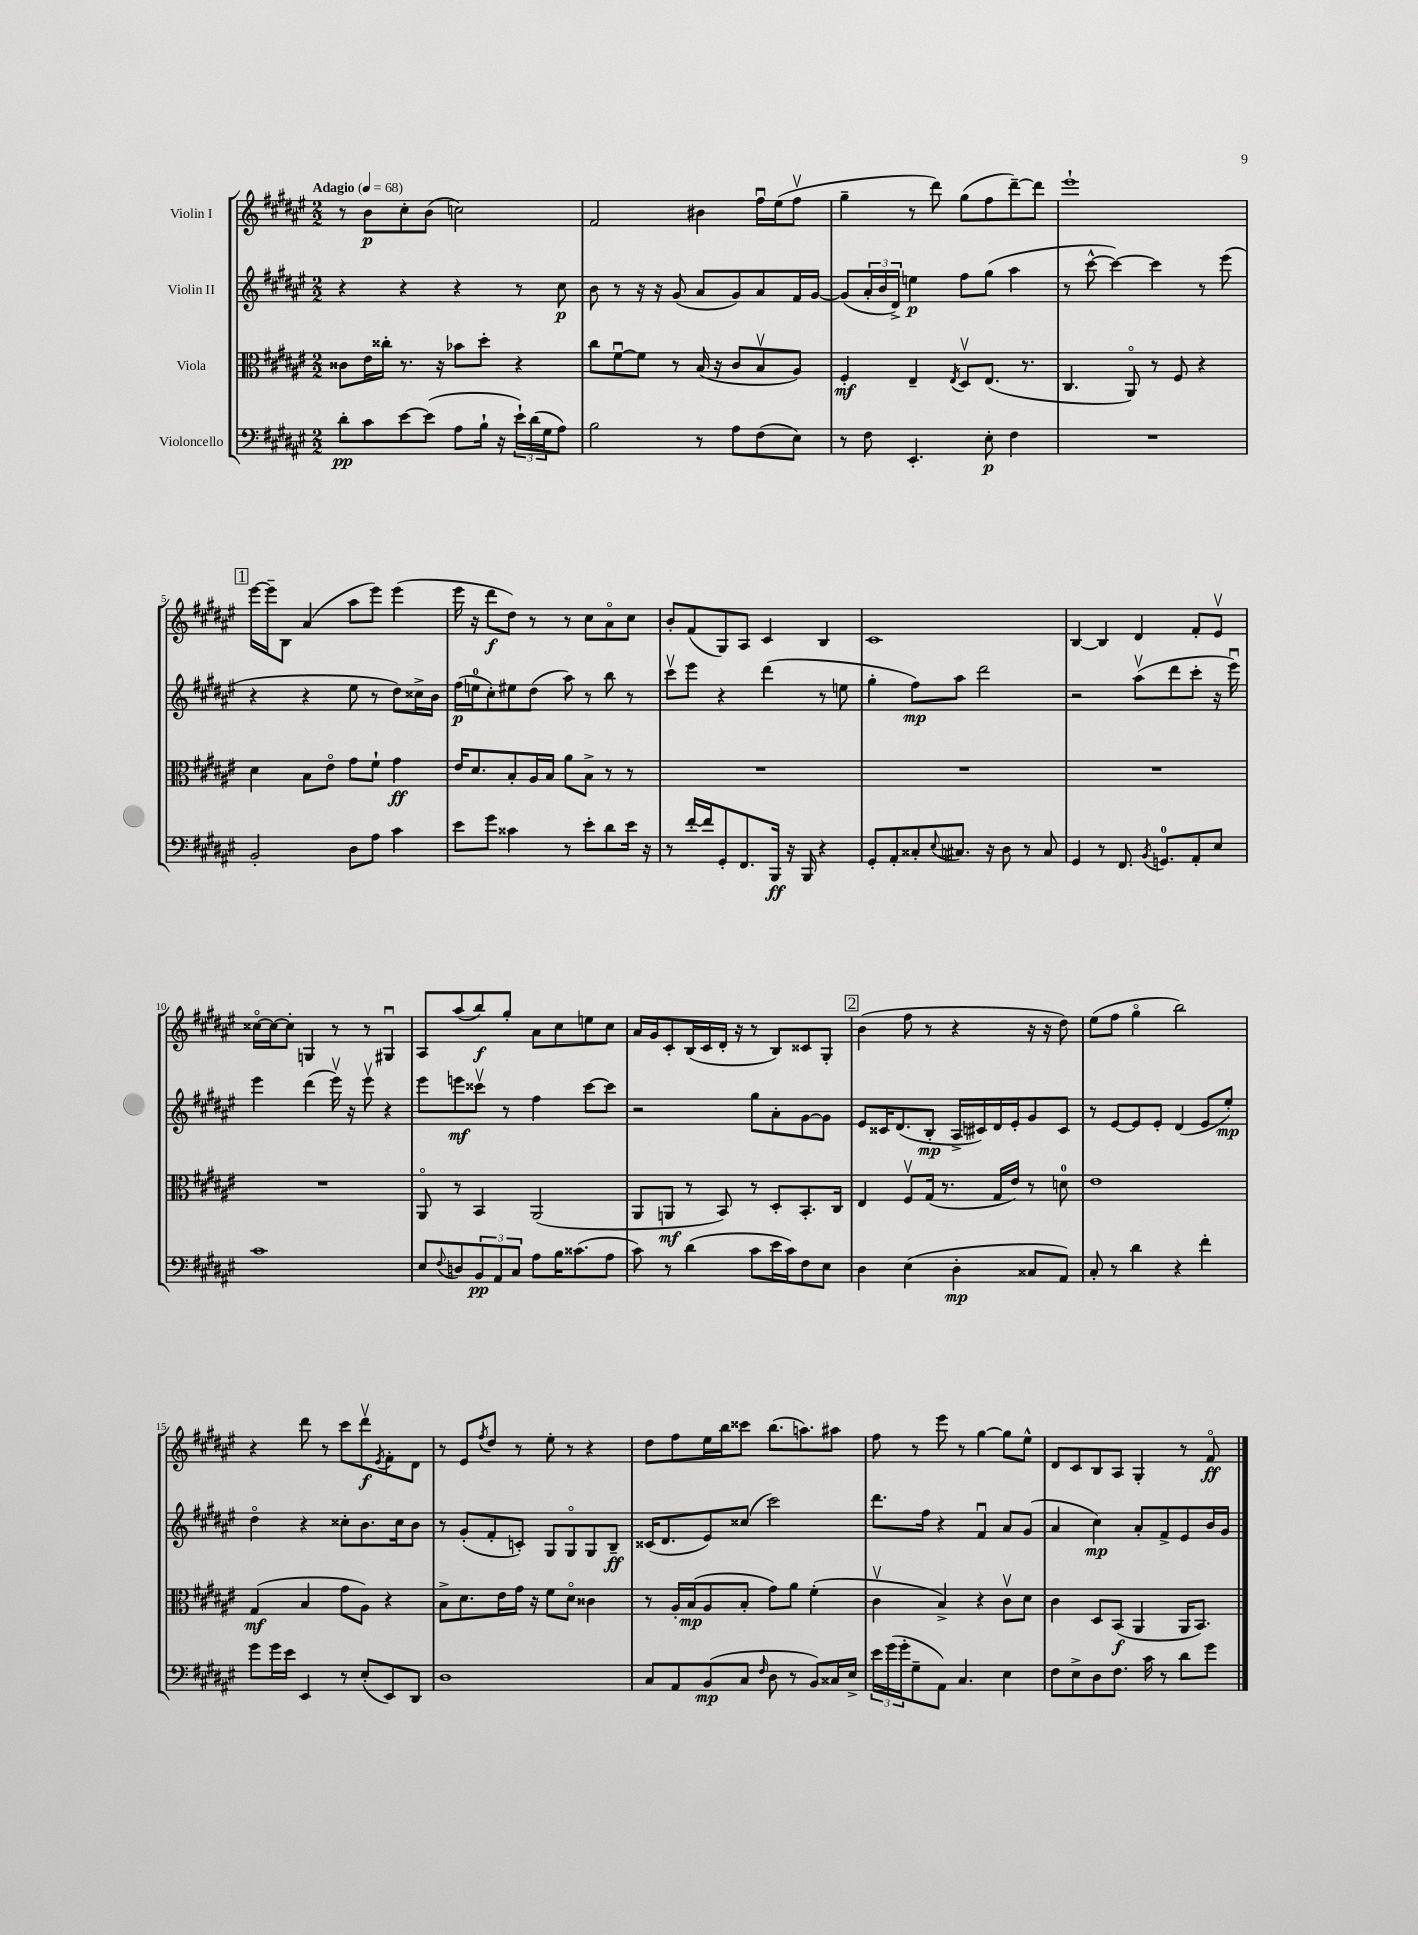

**kern	**kern	**kern	**kern
*staff4	*staff3	*staff2	*staff1
*clefF4	*clefC3	*clefG2	*clefG2
*k[f#c#g#d#a#e#]	*k[f#c#g#d#a#e#]	*k[f#c#g#d#a#e#]	*k[f#c#g#d#a#e#]
*M2/2	*M2/2	*M2/2	*M2/2
*MM68	*MM68	*MM68	*MM68
8d#'\L	8c##\L	4r	8r
8c#\	16e#\L	.	8b\L
.	16cc##'\JJ	.	.
[8e#\	8.r	4r	8cc#'\
(8e#\]J	.	.	(8b\J
.	16r	.	.
8A#\L	8b-\L	4r	2cc\)
16B`\Jk	8dd#'\J	.	.
16r	.	.	.
24e#`\LL)	4r	8r	.
(24d#\	.	.	.
24G#\J	.	.	.
8A#\J)	.	8cc#\	.
=	=	=	=
2B\	8cc#\L	8b\	2f#/
.	[8f#u\	8r	.
.	8f#\]J	16r	.
.	.	16r	.
.	8r	(8g#/	.
8r	(16B/	8a#/L	4b#\
.	16r	.	.
8A#\L	8c#/L	8g#/)	.
(8F#\	8Bv/	8a#/	16ff#u\LL
.	.	.	(16ee#\J
8E#\J)	8A#/J)	16f#/L	8ff#v\J
.	.	[16g#/JJ	.
=	=	=	=
8r	4F#'/	(8g#/]L	4gg#~\
8F#\	.	24a#'/L	.
.	.	24b/	.
.	.	24d#^/JJ)	.
4.EE#'/	4E#~/	4ee\	8r
.	.	.	8ddd#\)
.	8qE#/	.	.
.	8D#v/L	8ff#\L	(8gg#\L
8E#'\	(8.E#/J	(8gg#\J	8ff#\
4F#\	.	4aa#\	[8ddd#~\)
.	8.r	.	.
.	.	.	8ddd#\]J
=	=	=	=
1r	4.C#/	8r	1eee#`
.	.	[8ccc#^^\	.
.	.	4ccc#\_)	.
.	8AA#o/)	.	.
.	8r	4ccc#\]	.
.	8F#/	.	.
.	4r	8r	.
.	.	(8eee#\	.
=	=	=	=
2BB'/	4d#\	4r	[16eee#\LL
.	.	.	16eee#~\]J
.	.	.	8B\J
.	8B\L	4r	(4a#/
.	8e#o\J	.	.
8D#\L	8g#\L	8ee#\	8aa#\L
8A#\J	8f#`\J	8r	8eee#\J)
4c#\	4g#\	8dd#\L)	(4eee#\
.	.	16cc##^\L	.
.	.	16b\JJ	.
=	=	=	=
8e#\L	16e#/LK	(16ff#\LL	16eee#\
.	8.d#/	16ee\J	16r
8g#\J	.	8cc#'\)	8ddd#\L
4c##\	8B'/	8ee#\	8dd#\J)
.	16A#/L	(8dd#\J	8r
.	16B/JJ	.	.
8r	8a#\L	8aa#\)	8r
8e#'\L	8B^\J	8r	8cc#\L
8d#\	8r	8bb\	8a#o\
16e#\Jk	8r	8r	8cc#\J
16r	.	.	.
=	=	=	=
8r	1r	8ccc#v\L	8b'/L
[16f#'/LL	.	8eee#\J	(8f#/
16f#/]J	.	.	.
8GG#'/	.	4r	8G#/)
8.FF#/	.	.	8A#/J
.	.	(4ddd#\	4c#/
16BBB/Jk	.	.	.
16r	.	.	.
16BBB/	.	.	.
4r	.	8r	4B/
.	.	8ee\	.
=	=	=	=
8GG#'/L	1r	4gg#'\	1c#
8AA#'/	.	.	.
8C##'/	.	8ff#\L)	.
8qqE#/	.	.	.
8.C#/J	.	8aa#\J	.
.	.	2ddd#\	.
16r	.	.	.
8D#\	.	.	.
8r	.	.	.
8C#/	.	.	.
=	=	=	=
4GG#/	1r	2r	[4B/
8r	.	.	4B/]
8.FF#/	.	.	.
.	.	(8aa#v\L	4d#/
8qBB/	.	.	.
8.GG/L	.	.	.
.	.	8ddd#\	.
8AA#'/	.	8ccc#'\J	8f#'/L
8E#/J	.	16r	8e#v/J
.	.	16eee#u\)	.
=	=	=	=
1c#	1r	4eee#\	[16cc##o\LL
.	.	.	16cc##\_J
.	.	.	8cc##'\]J
.	.	(4ddd#\	4G/
.	.	16eee#v\)	8r
.	.	16r	.
.	.	8eee#v\	8r
.	.	4r	4G#u/
=	=	=	=
8E#/L	8AA#o/	8eee#\L	8A#/L
8qqF#/	.	.	.
8D/	8r	8eee\	(8aa#/
12BB/	4BB/	8ccc##v\J	8bb/)
12AA#/	.	.	.
.	.	8r	8gg#'/J
12C#/J	.	.	.
8A#\L	(2AA#/	4ff#\	8a#\L
16B\K	.	.	8cc#\
(8.c##\	.	.	.
.	.	[8ccc##\L	8ee\
8A#\J	.	8ccc##\]J	8cc#\J
=	=	=	=
8c#\)	8AA#/L	2r	16a#/LL
.	.	.	16g#/J
8r	8AA/J	.	8c#'/
(4d#\	8r	.	(16B/L
.	.	.	16c#/
.	8BB/)	.	16d#'/JJ
.	.	.	16r
8c#\L	8r	8gg#\L	8r
16e#\L	8D#'/L	8a#'\	8B/L)
16c#\J)	.	.	.
8F#\	8.BB'/	[8g#\	8c##/
8E#\J	.	8g#\]J	8G#'/J
.	16C#/Jk	.	.
=	=	=	=
4D#\	4E#/	8e#/L	(4b\
.	.	16c##/K	.
.	.	(8.d#/	.
(4E#\	8F#v/L	.	8ff#\
.	(16G#/Jk	8B'/J	8r
.	8.r	.	.
4D#'\	.	16A#^/LL	4r
.	.	16c#/)	.
.	16G#/LL	16d#/	.
.	16e#/JJ)	16e#'/J	.
8C##/L	8r	8g#/	16r
.	.	.	16r
8AA#/J)	8d\	8c#/J	8dd#\)
=	=	=	=
8C#'/	1e#	8r	(8ee#\L
8r	.	[8e#/L	8ff#\J
4d#\	.	8e#/]	4gg#o\
.	.	8e#'/J	.
4r	.	(4d#/	2bb\)
4f#'\	.	8e#/L	.
.	.	8ee#'/J)	.
=	=	=	=
8g#\L	(4G#/	4dd#o\	4r
16g#\L	.	.	.
16e#\JJ	.	.	.
4EE#/	4B/	4r	8ddd#\
.	.	.	8r
8r	8g#\L	8cc##'\L	8ccc#\L
(8E#'/L	8A#\J)	8.b\	8ddd#v\
.	.	.	8qe#/
8EE#/)	4r	.	8f#'\
.	.	16cc##\k	.
8DD#/J	.	8b\J	8d#\J
=	=	=	=
1D#	8B^\L	8r	8r
.	8.d#\	(8g#'/L	8e#/L
.	.	.	8qff#/
.	.	8f#'/	8dd#/J
.	16e#\L	.	.
.	16g#\JJ	8c'/J)	8r
.	16r	.	.
.	8f#\L	8G#/L	8ee#'\
.	8d#o\J	8G#o/	8r
.	4c##\	8G#/	4r
.	.	8B~/J	.
=	=	=	=
8C#/L	8r	(16c##/LK	8dd#\L
.	.	8.d#/	.
8AA#/	16A#'/LL	.	8ff#\
.	(16B/J	.	.
(8BB/	8A#/	8e#/)	16ee#\L
.	.	.	16bb\J
8C#/J	8B'/J	(8cc##/J	8ccc##\J
16qqF#/	.	.	.
8D#\	8g#\L)	2ccc#\)	(8.bb\L
8r	8a#\J	.	.
.	.	.	8.aa\)
8BB/L)	(4f#'\	.	.
16C##/L	.	.	8aa#\J
16E#^/JJ	.	.	.
=	=	=	=
24e#\LL	4c#v\	8.ddd#\L	8ff#\
(24g#\	.	.	.
24g#'\J	.	.	.
8G#~\	.	.	8r
.	.	16ff#\Jk	.
8AA#\J)	4B^/)	4r	8eee#\
4.C#/	.	.	8r
.	4r	4f#u/	[4gg#\
4E#\	8c#v\L	8a#/L	8gg#\]L
.	8d#\J	(8g#/J	8ee#^^\J
=	=	=	=
8F#\L	4c#\	4a#/	8d#/L
8E#^\	.	.	8c#/
8D#\	8D#/L	4cc#\)	8B/
8.F#\J	(8BB/J	.	8A#/J
.	4AA#/	8a#'/L	4G#'/
16c#\	.	.	.
8r	.	8f#^/	.
8d#\L	16AA#/LK	8e#/	8r
.	8.BB/J)	.	.
8g#\J	.	16b/L	8f#o/
.	.	16g#/JJ	.
==	==	==	==
*-	*-	*-	*-
